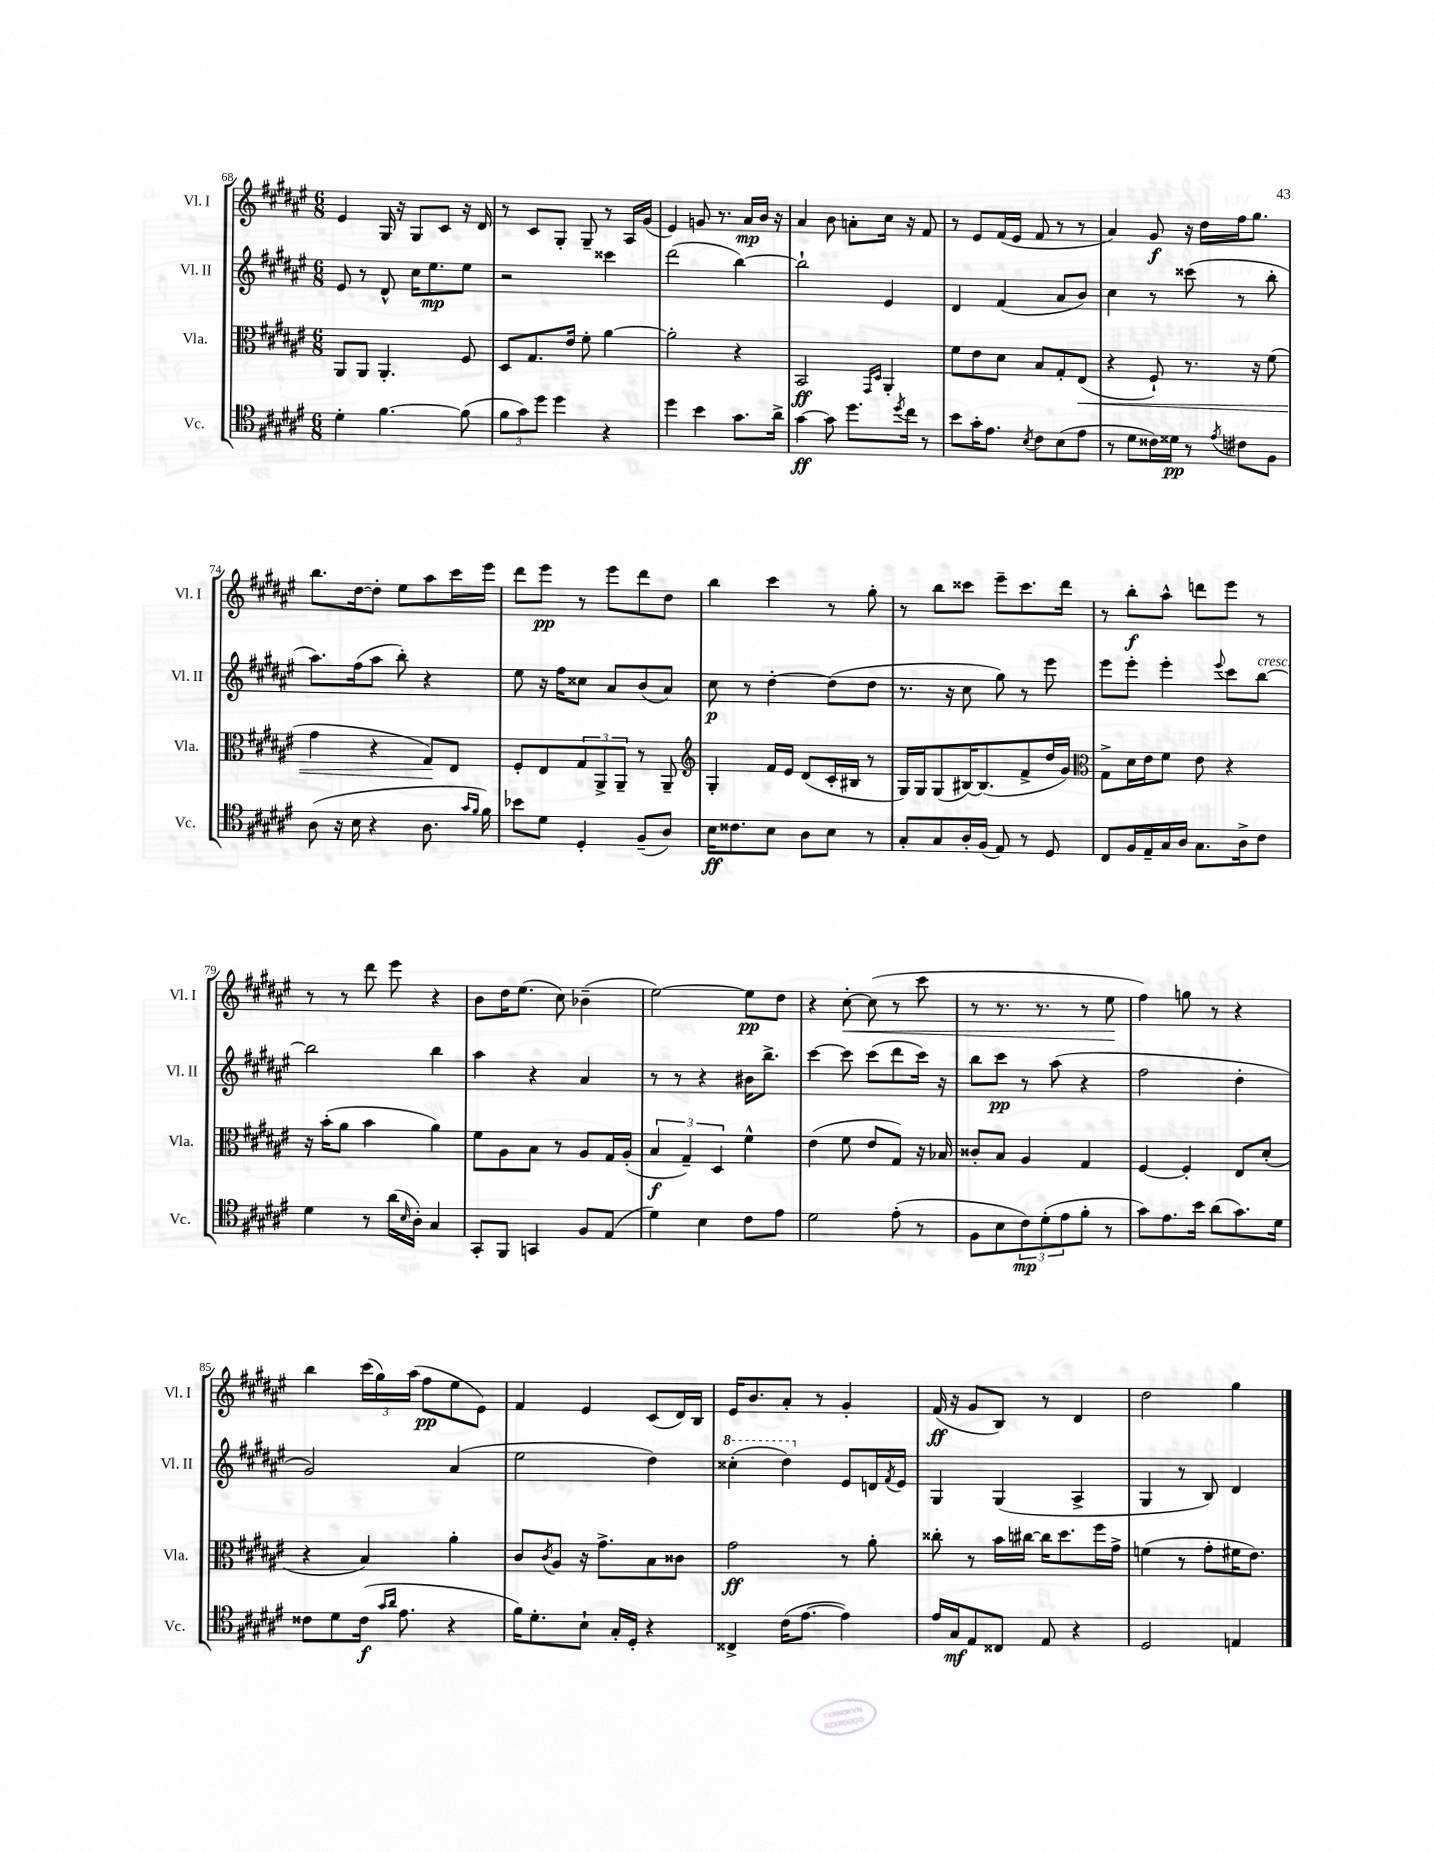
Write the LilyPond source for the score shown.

<<
\new StaffGroup <<
\new Staff = "s0" \with { instrumentName = "Vl. I" shortInstrumentName = "Vl. I" } {
    \clef treble \key fis \major \numericTimeSignature \time 6/8
    eis'4 gis16 r16 gis8 cis'8 r16 dis'16 |
    r8 cis'8 gis8-. gis8-- r8 ais16 gis'16( |
    eis'4) g'8 r8. ais'16\mp b'16 r16 |
    ais'4 b'8 a'8-. cis''16 r16 fis'8 |
    r8 eis'8 fis'16( eis'16 fis'8 r8 r8 |
    ais'4) gis'8\f r16 dis''16 fis''16 gis''8. |
    b''8. dis''16~ dis''8-. eis''8 ais''8 cis'''16 eis'''16 |
    dis'''8 eis'''8\pp r8 eis'''8 dis'''8 dis''8 |
    b''4 cis'''4 r8 gis''8-. |
    r8 b''8 cisis'''8 eis'''8-- cisis'''8. dis'''16 |
    r8 b''8-.\f ais''8-^ d'''8 eis'''8 r8 |
    r8 r8 dis'''8 eis'''8 r4 |
    b'8 dis''16 eis''8.( cis''8) bes'4--( |
    eis''2~) eis''8\pp dis''8 |
    r4 cis''8~-.\< cis''8( r8 cis'''8 |
    r8 r8. r8. r8 eis''8\! |
    fis''4) g''8 r8 r4 |
    b''4 \tuplet 3/2 { cis'''16( gis''16) ais''16( } fis''8\pp eis''8 eis'8) |
    fis'4 eis'4 cis'8( dis'16) b16 |
    eis'16 b'8. ais'8-. r8 gis'4-. |
    fis'16\ff( r16 gis'8 b8) r8 dis'4 |
    dis''2 gis''4 \bar "|." |
}
\new Staff = "s1" \with { instrumentName = "Vl. II" shortInstrumentName = "Vl. II" } {
    \clef treble \key fis \major \numericTimeSignature \time 6/8
    eis'8 r8 dis'8-^ cis''16 eis''8.\mp eis''8 |
    r2 cisis'''4 |
    dis'''2( b''4~) |
    b''2-! eis'4 |
    dis'4 fis'4( ais'8 b'8) |
    cis''4 r8 cisis'''8( r8 b''8-. |
    ais''8.) fis''16( ais''8 b''8-.) r4 |
    eis''8 r16 fis''16 cisis''8 ais'8 b'8( ais'8) |
    cis''8\p r8 dis''4~-. dis''8( dis''8 |
    r8. r16 cis''8 gis''8) r8 eis'''8 |
    eis'''8 eis'''8-. eis'''4-. \appoggiatura { eis'''8 } cis'''8 b''8~^\markup { \italic "cresc." } |
    b''2 b''4 |
    ais''4 r4 ais'4 |
    r8 r8 r4 bis'16 b''8.-> |
    cis'''4~ cis'''8 cis'''8( dis'''8 cis'''16) r16 |
    b''8 cis'''8\pp r8 ais''8( r4 |
    fis''2 dis''4-. |
    gis'2) ais'4( |
    eis''2 dis''4) |
    \ottava #1 cisis'''4-.( dis'''4) \ottava #0 eis'8 d'16 \acciaccatura { fis'8 } eis'16 |
    gis4 gis4( ais4-> |
    gis4 r8 b8) dis'4 \bar "|." |
}
\new Staff = "s2" \with { instrumentName = "Vla." shortInstrumentName = "Vla." } {
    \clef alto \key fis \major \numericTimeSignature \time 6/8
    ais,8 ais,8 ais,4.-. fis8 |
    dis8 gis8. eis'16 fis'8-. ais'4~ |
    ais'2-. r4 |
    b,2\ff \grace { gis,16 dis16 } ais,4-. |
    fis'8 eis'8 dis'8 b8 gis8-. eis8\<( |
    r4 fis8-!) r8. r16 fis'8( |
    gis'4 r4 gis8\!) eis8 |
    fis8-. eis8 \tuplet 3/2 { gis8 ais,8-> ais,8-- } r8 ais,8-- |
    \clef treble gis4-. fis'16 eis'16 dis'8( cis'16-. bis16 r8 |
    gis16) gis16 gis8( bis16~) bis8.( fis'8-> dis''16 gis'16) |
    \clef alto gis8-> dis'16 eis'16 fis'8 eis'8 r4 |
    r16 b'16-.( ais'8 b'4 ais'4) |
    fis'8 ais8 b8 r8 ais8 gis16 ais16-.( |
    \tuplet 3/2 { b4\f gis4--) dis4 } fis'4-^ |
    eis'4( fis'8 eis'8 gis8) r16 bes16 |
    cisis'8-. b8 ais4 gis4 |
    fis4~ fis4-. eis8 dis'8-.( |
    r4 b4) ais'4-. |
    cis'8 \acciaccatura { cis'8 } ais8 r16 gis'8.-> b8 cisis'8 |
    gis'2\ff r8 ais'8-. |
    cisis''8-. r8 b'16 cis''16~ cis''16 dis''8. fis''16 gis'16-> |
    f'4( r8 gis'8-. fis'16 eis'8.) \bar "|." |
}
\new Staff = "s3" \with { instrumentName = "Vc." shortInstrumentName = "Vc." } {
    \clef tenor \key fis \major \numericTimeSignature \time 6/8
    dis'4-. fis'4.~ fis'8( |
    \tuplet 3/2 { fis'8 gis'8) dis''8 } dis''4 r4 |
    dis''4 b'4 gis'8. ais'16-> |
    gis'4~\ff gis'8 dis''8. \acciaccatura { dis''8 } cis''16 r8 |
    b'8 gis'16-. eis'8. \acciaccatura { b8 } cis'8 b8( eis'8 |
    r8 dis'8 cisis'16) disis'16\pp r8 \acciaccatura { eis'8 } cis'8 fis8 |
    ais8( r16 b16 r4 ais8. \grace { gis'16 fis'16 } fis'16) |
    bes'8 dis'8 dis4-. fis8--( ais8) |
    b16\ff cisis'8. b8 ais8 b8 r8 |
    gis8-. gis8 ais16-. fis16( eis8) r8 dis8 |
    cis8 fis16 eis16-- gis16 ais16 gis8. ais16-> cis'8 |
    dis'4 r8 ais'16( \grace { b16 } ais16-.) gis4 |
    gis,8-. fis,8 g,4 fis8 eis8( |
    dis'4) b4 cis'8 eis'8 |
    dis'2 eis'8-.( r8 |
    fis8 b8 \tuplet 3/2 { cis'8\mp) dis'8-.( eis'8 } fis'8-. r8 |
    gis'8) eis'8. b'16 ais'8( gis'8.) dis'16 |
    cisis'8 dis'8 cisis'16\f( \grace { gis'16 ais'16 } eis'8. r4 |
    fis'16) dis'8.-. b8-! gis16-. dis16-. r4 |
    cisis4-> cis'16( eis'8.~ eis'4) |
    eis'16 gis16\mf eis8 cisis8 eis8 r4 |
    dis2 e4 \bar "|." |
}
>>
>>
\layout { \context { \Score currentBarNumber = #68 } }
